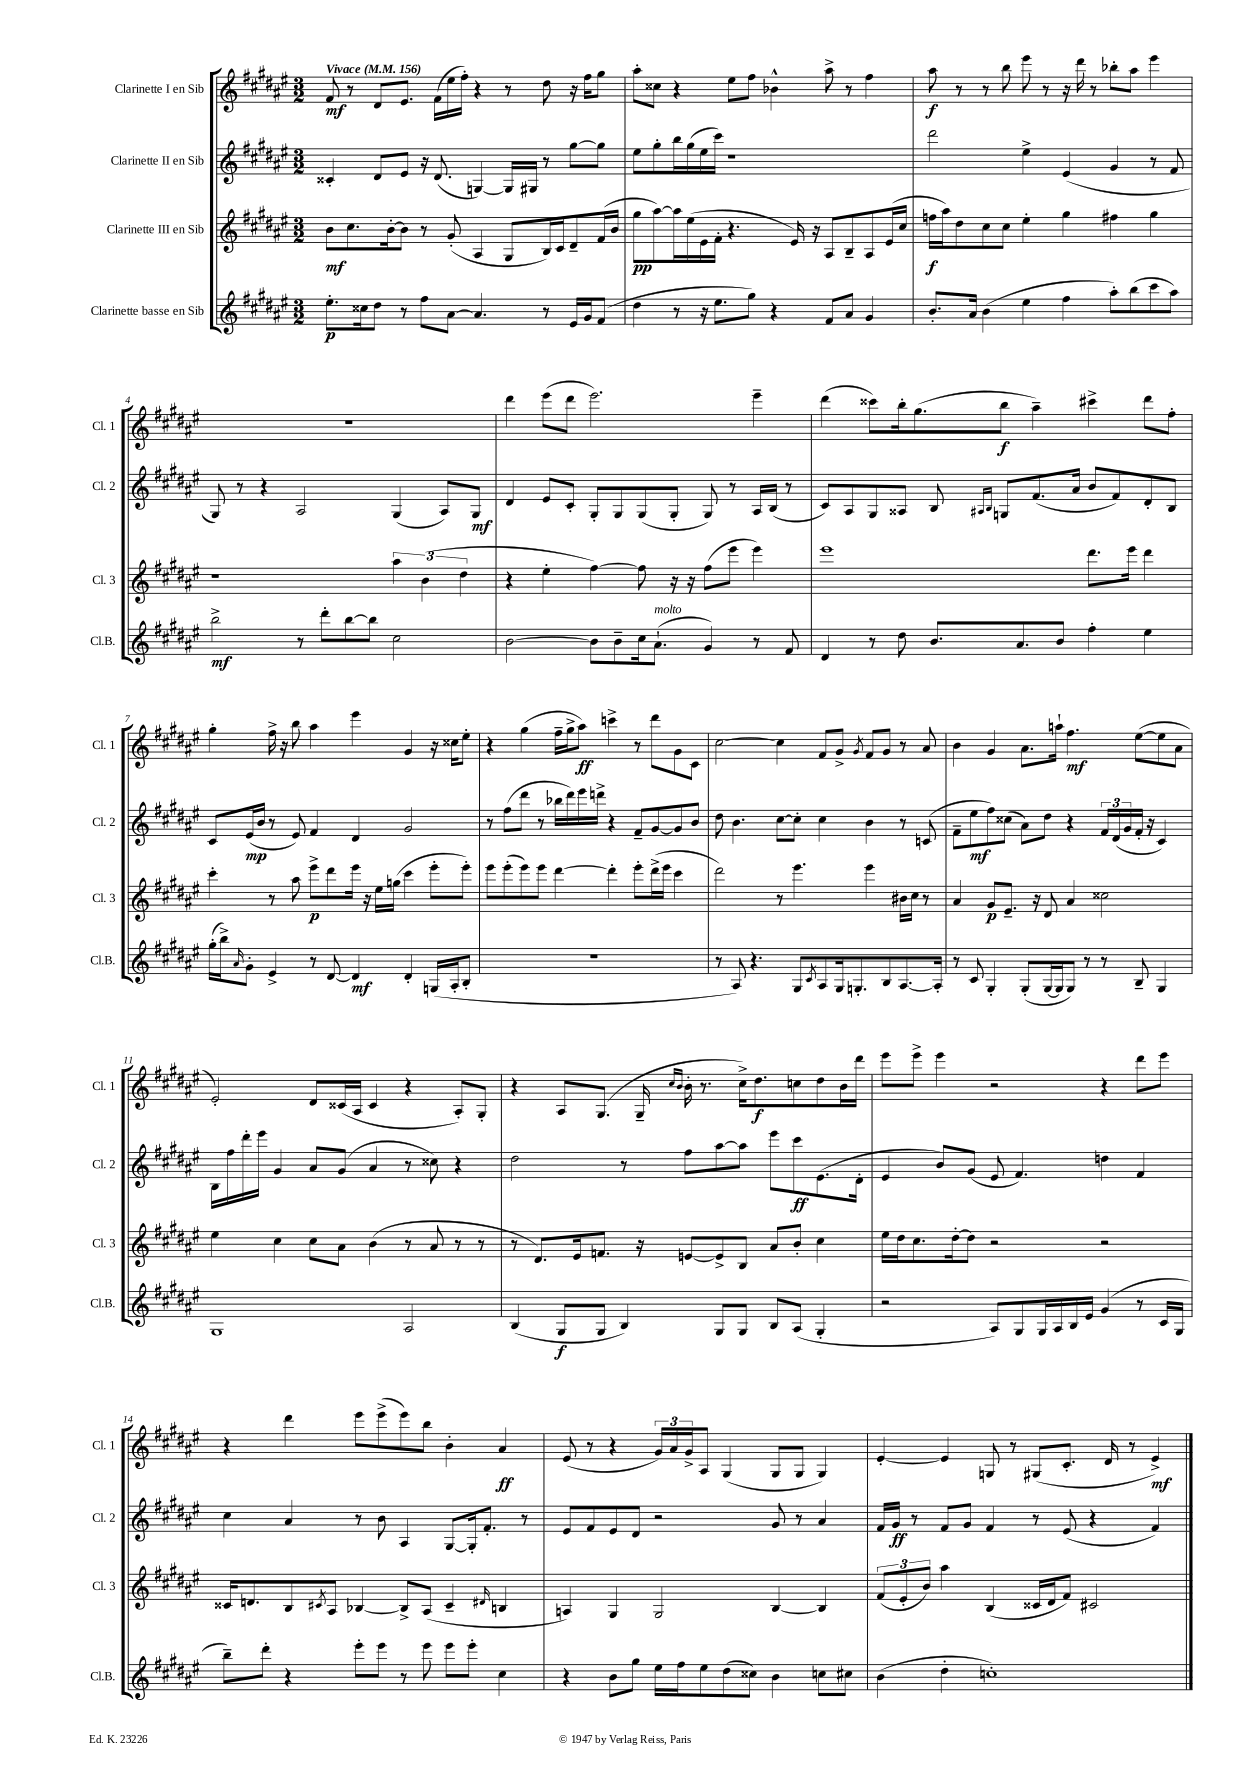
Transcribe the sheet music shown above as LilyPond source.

<<
\new StaffGroup <<
\new Staff = "s0" \with { instrumentName = "Clarinette I en Sib" shortInstrumentName = "Cl. 1" } {
    \clef treble \key fis \major \numericTimeSignature \time 3/2 \tempo "Vivace" 4 = 156
    fis'8\mf r8 dis'8 eis'8. fis'16( eis''16 fis''16-.) r4 r8 dis''8 r16 fis''16 gis''8 |
    ais''8-. cisis''8 r4 eis''8 fis''8 bes'4-^ ais''8-> r8 fis''4 |
    ais''8\f r8 r8 b''8 eis'''8 r8 r16 dis'''16 r8 bes''8-. ais''8 eis'''4 |
    R1. |
    dis'''4 eis'''8( dis'''8 eis'''2.) eis'''4-- |
    dis'''4( cisis'''8) b''16-. gis''8.( b''8\f ais''4--) cis'''4-> dis'''8 fis''8-. |
    gis''4-. fis''16-> r16 b''8 ais''4 eis'''4 gis'4 r16 cisis''16 eis''8-. |
    r4 gis''4( fis''16-- gis''16-> ais''8\ff) c'''4-> r8 dis'''8 gis'8 cis'8 |
    cis''2~ cis''4 fis'8 gis'8-> \acciaccatura { gis'8 } fis'8 gis'8 r8 ais'8 |
    b'4 gis'4 ais'8. a''16-! fis''4.\mf eis''8~( eis''8 ais'8 |
    eis'2-.) dis'8 cisis'16( ais16 cisis'4 r4 ais8-.) gis8-. |
    r4 ais8 gis8.( gis16-- \grace { cis''16 b'16 } b'16-. r8. cis''16->) dis''8.\f c''8 dis''8 b'16 dis'''16 |
    eis'''8 eis'''8-> eis'''4 r2 r4 dis'''8 eis'''8 |
    r4 dis'''4 eis'''8 eis'''8->( eis'''8) b''8 b'4-. ais'4\ff |
    eis'8( r8 r4 \tuplet 3/2 { gis'16) ais'16 gis'16-> } ais8 gis4( gis8 gis8 gis4) |
    eis'4~-. eis'4 g8 r8 gis8( cis'8.-. dis'16 r8 eis'4->\mf) \bar "|." |
}
\new Staff = "s1" \with { instrumentName = "Clarinette II en Sib" shortInstrumentName = "Cl. 2" } {
    \clef treble \key fis \major \numericTimeSignature \time 3/2
    cisis'4-. dis'8 eis'8 r16 dis'8.( g4~) g16 gis16 r8 gis''8~ gis''8 |
    eis''8 gis''8-. b''16 gis''16( eis''16 cis'''16) r1 |
    dis'''2 eis''4-> eis'4( gis'4 r8 fis'8 |
    gis8) r8 r4 ais2 gis4( ais8) gis8\mf |
    dis'4 eis'8 cis'8-. gis8-. gis8 gis8( gis8-. gis8) r8 ais16 b16( r8 |
    cis'8) ais8 gis8 aisis8 b8 \grace { ais16 b16 } g8 fis'8.( ais'16 b'8 fis'8) dis'8-. b8 |
    cis'8 eis'16\mp( b'16 r8 eis'8) fis'4 dis'4 gis'2 |
    r8 fis''8( dis'''8 r8 bes''16 dis'''16) eis'''16 d'''16-> r4 fis'8-- gis'8~ gis'8 b'8 |
    dis''8 b'4. cis''8~ cis''8-. cis''4 b'4 r8 c'8( |
    fis'8-- eis''8\mf fis''8) cisis''8( ais'8) dis''8 r4 \tuplet 3/2 { fis'16 dis'16( gis'16 } fis'16-. r16 cis'4) |
    b16 fis''16 dis'''16-. eis'''16 gis'4 ais'8 gis'8( ais'4 r8 cisis''8) r4 |
    dis''2 r8 fis''8 ais''8~ ais''8 eis'''8 cis'''8\ff eis'8.( dis'16-. |
    eis'4 b'8) gis'8( eis'8 fis'4.) d''4 fis'4 |
    cis''4 ais'4 r8 b'8 ais4 gis8~ gis16-. fis'8.-. r8 |
    eis'8 fis'8 eis'8 dis'8 r2 gis'8 r8 ais'4 |
    fis'16 gis'16\ff r8 fis'8 gis'8 fis'4 r8 eis'8( r4 fis'4) \bar "|." |
}
\new Staff = "s2" \with { instrumentName = "Clarinette III en Sib" shortInstrumentName = "Cl. 3" } {
    \clef treble \key fis \major \numericTimeSignature \time 3/2
    b'8\mf cis''8. b'16~-. b'8 r8 gis'8-.( ais4 gis8 b16) cis'16 dis'8-- fis'16( b'16 |
    gis''8\pp ais''8~) ais''16 eis''16( eis'16 fis'16-. r4. eis'16) r16 ais8 b8-- ais8 eis'16( cis''16 |
    f''16\f ais''16) dis''8 cis''8 cis''8 eis''4-. gis''4 fis''4 gis''4 |
    r1 \tuplet 3/2 { ais''4 b'4( dis''4 } |
    r4 eis''4-. fis''4~) fis''8 r16 r16 fis''8( eis'''8 eis'''4) |
    eis'''1 dis'''8. eis'''16 dis'''4 |
    cis'''4-. r8 ais''8 eis'''8->\p dis'''8 eis'''16 r16 eis''16 g''16( cis'''4 eis'''8-. eis'''8-.) |
    eis'''8 eis'''8-.( eis'''8) eis'''8 dis'''4~ dis'''4-. eis'''8-. dis'''16->( eis'''16 cis'''4 |
    dis'''2) r8 eis'''4. eis'''4 bis'16 cis''16 r8 |
    ais'4 gis'8\p eis'8.-- r16 dis'8 ais'4 cisis''2 |
    eis''4 cis''4 cis''8 ais'8 b'4( r8 ais'8 r8 r8 |
    r8 dis'8.) eis'16 f'8. r16 e'8~ e'8-> b8 ais'8 b'8-. cis''4 |
    eis''16 dis''16 cis''8. dis''16~-. dis''8 r2 r2 |
    cisis'16 d'8. b8 \acciaccatura { cis'8 } ais8 bes4~ bes8-> ais8( cis'4-- \grace { dis'16 } b4 |
    a4) gis4 gis2 b4~ b4 |
    \tuplet 3/2 { fis'8( eis'8-. b'8) } ais''4 b4( cisis'16 dis'16 fis'8) cis'2 \bar "|." |
}
\new Staff = "s3" \with { instrumentName = "Clarinette basse en Sib" shortInstrumentName = "Cl.B." } {
    \clef treble \key fis \major \numericTimeSignature \time 3/2
    eis''8.-.\p cisis''16 dis''8 r8 fis''8 ais'8~ ais'4. r8 eis'16 gis'16 fis'8( |
    dis''4 r8 r16 eis''8. gis''8) r4 fis'8 ais'8 gis'4 |
    b'8.-. ais'16 b'4( eis''4 fis''4 ais''8-.) b''8( cis'''8 ais''8) |
    b''2->\mf r8 dis'''8-. b''8~ b''8 cis''2 |
    b'2~ b'8 b'8-- cis''16 ais'8.-!^\markup { \italic "molto" }( gis'4) r8 fis'8 |
    dis'4 r8 dis''8 b'8. ais'8. b'8 fis''4-. eis''4 |
    gis''16-.( b''16->) \grace { ais'16 } gis'8-. eis'4-> r8 dis'8~ dis'4\mf dis'4-. g16( ais16-. b8-. |
    R1. |
    r8 ais8) r4. gis8 \acciaccatura { cis'8 } ais8 gis16 g8.-. b8 ais8.~ ais16-. |
    r8 cis'8 gis4-. gis8-.( gis16~ gis16 gis8) r8 r8 b8-- gis4 |
    gis1 ais2 |
    b4( gis8\f gis8 b4) gis8 gis8 b8 ais8( gis4-. |
    r2 ais8) gis8 gis16 ais16 b16 eis'16 gis'4( r8 cis'16 gis16 |
    b''8--) dis'''8-. r4 eis'''8-. eis'''8 r8 eis'''8 eis'''8 eis'''8-. cis''4 |
    r4 b'8 gis''8 eis''16 fis''16 eis''8 dis''8( cisis''8) b'4 c''8 cis''8 |
    b'4( dis''4-. c''1-.) \bar "|." |
}
>>
>>
